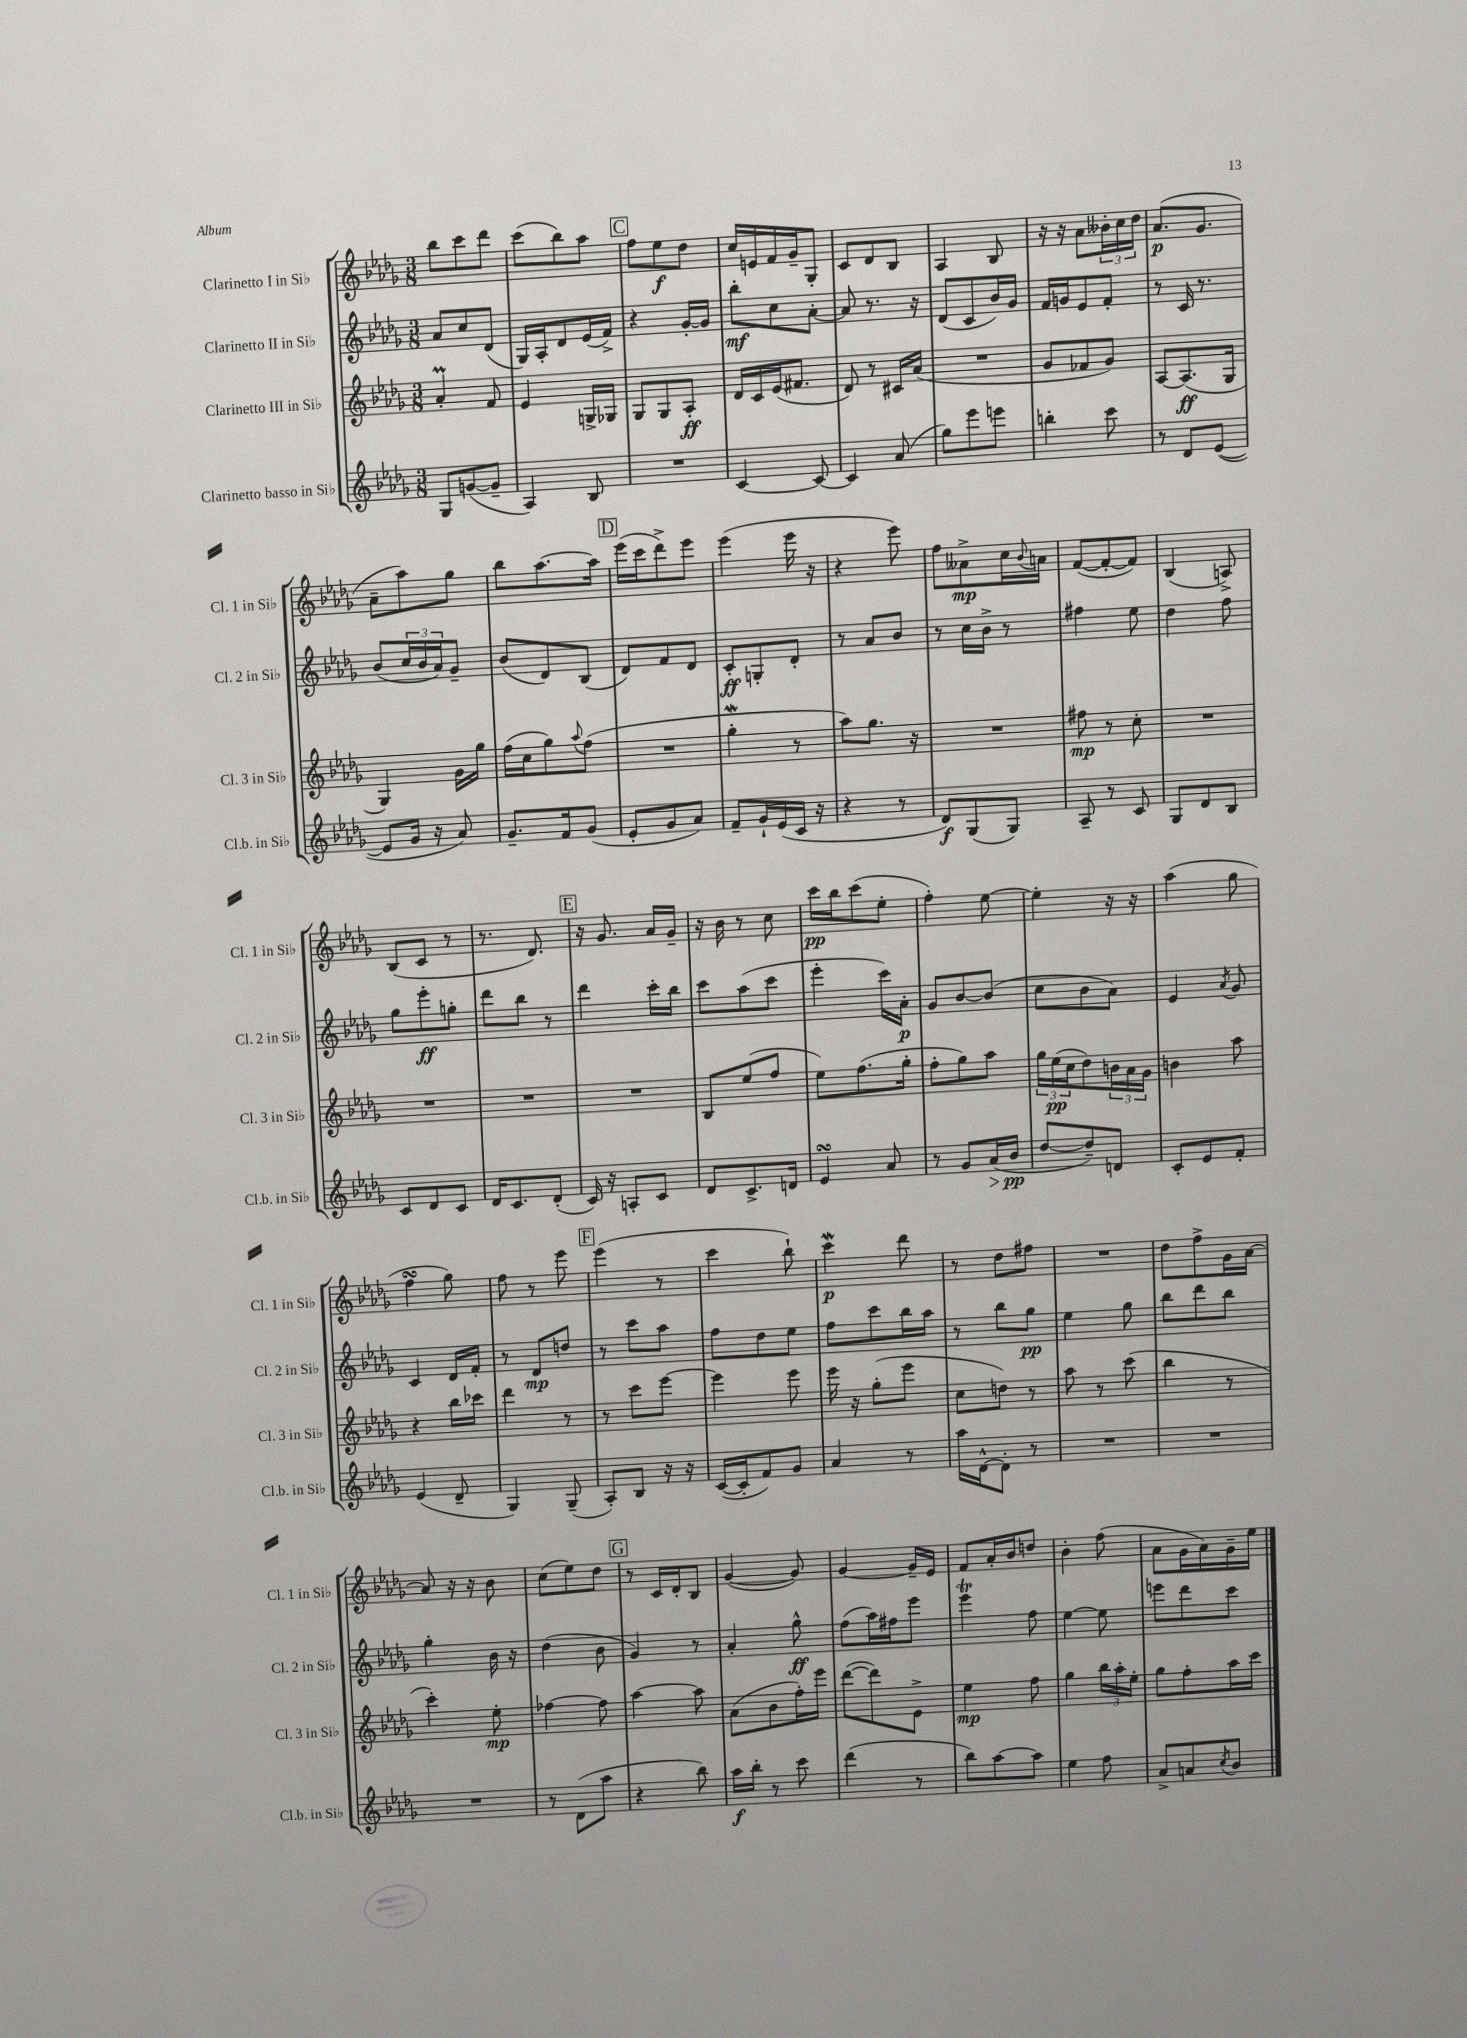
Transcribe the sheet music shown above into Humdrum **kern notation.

**kern	**kern	**kern	**kern
*staff4	*staff3	*staff2	*staff1
*clefG2	*clefG2	*clefG2	*clefG2
*k[b-e-a-d-g-]	*k[b-e-a-d-g-]	*k[b-e-a-d-g-]	*k[b-e-a-d-g-]
*M3/8	*M3/8	*M3/8	*M3/8
8G-	4a-'	8a-	8bb-
([8g	.	8cc	8ccc
8g~]	8f	(8d-	8ddd-
=	=	=	=
4A-)	4e-	16G-)	(8ccc
.	.	16A-'	.
.	.	8d-	8bb-)
8B-	16G^	(16e-	8aa-
.	16G-	16f^)	.
=	=	=	=
4.r	8G-	4r	8ff
.	8G-	.	8ee-
.	8A-'	[16g-'	8dd-
.	.	16g-]	.
=	=	=	=
[4c	16d-	8bb-'	16cc
.	16c	.	16e
.	(16e-	8cc	16f
.	8.f#	.	16g-~
8c_	.	[8a-'	8G-'
=	=	=	=
4c]	8d-)	8a-]	8c
.	8r	8.r	8d-
(8a-	16c#	.	8B-
.	(16a-	16r	.
=	=	=	=
8gg-)	4.r	(8d-	4A-
8eee-	.	8c	.
8eee	.	16b-)	8B-
.	.	16g-	.
=	=	=	=
4bb'	8g-	16f	16r
.	.	16g	16r
.	8f-	8e-	8a-
8ccc	8g-)	8f'	24b--'
.	.	.	24cc
.	.	.	24dd-
=	=	=	=
8r	[8A-	8r	(8.a-
8d-	(8.A-]	16c	.
.	.	8.r	8.g-
([8e-	.	.	.
.	16G-	.	.
=	=	=	=
8e-]	4G-)	(8b-	8a-~
16g-	.	24cc	8aa-)
.	.	24b-	.
16r	.	.	.
.	.	24a-)	.
8a-)	16g-	8g-~	8gg-
.	16gg-	.	.
=	=	=	=
8.g-~	(16ff	(8b-	8bb-
.	16cc	.	.
.	8gg-)	8d-)	[8.aa-
16f	.	.	.
.	8qqaa-	.	.
(8g-	(8ff	(8B-	.
.	.	.	16aa-]
=	=	=	=
8e-'	4.r	8d-)	(16eee-
.	.	.	16ccc
8g-	.	8f	8ddd-^)
8a-)	.	8d-	8eee-
=	=	=	=
8f~	4gg-'	8c'	(4eee-
16g-`	.	8G'	.
(16e-	.	.	.
16c	8r	8d-'	16eee-
16r	.	.	16r
=	=	=	=
4r	8aa-)	8r	4r
.	8.gg-	8a-	.
8r	.	8b-	8eee-)
.	16r	.	.
=	=	=	=
8d-)	4.r	8r	8ff
(8G-	.	16cc	8a--^
.	.	16b-^	.
8G-)	.	8r	16cc
.	.	.	8qqb-
.	.	.	16a
=	=	=	=
8A-~	8ff#	4ff#	([8f
8r	8r	.	8f'_
8c	8cc'	8ee-	8f])
=	=	=	=
8G-	4.r	4dd-	(4B-
8d-	.	.	.
8B-	.	8ff	8A^)
=	=	=	=
8c	4.r	8gg-	(8B-
8d-	.	8eee-'	8c
8c	.	8gg'	8r
=	=	=	=
16d-	4.r	8ddd-	8.r
8.c	.	.	.
.	.	8bb-	.
.	.	.	8.d-)
(8d-'	.	8r	.
=	=	=	=
16c)	4.r	4ddd-	16r
16r	.	.	8.g-
8A'	.	.	.
8c	.	16ccc'	16a-
.	.	16bb-	16g-~
=	=	=	=
8d-	8B-	8ccc	16r
.	.	.	16b-
8.c^	(8ee-	(8aa-	8r
.	8ff	8ccc	8cc
16d	.	.	.
=	=	=	=
4e-	8ee-)	4eee-'	16ccc
.	.	.	16bb-
.	(8.ff	.	(8ccc
8a-	.	16ccc)	8ee-'
.	16gg-'	16a-'	.
=	=	=	=
8r	8ff'	8g-	4ff')
8g-	8gg-)	[8b-	.
(16a-	8aa-	(8b-]	[8ee-
16b-	.	.	.
=	=	=	=
[8dd-	24gg-	8cc	4ee-']
.	(24ee-	.	.
.	24cc	.	.
8dd-~])	8dd-)	8b-	.
8d	24b	8a-)	16r
.	24a-	.	.
.	.	.	16r
.	24g-	.	.
=	=	=	=
8c'	4b	4e-	(4aa-
8e-	.	.	.
.	.	8qa-	.
8f'	8aa-	8g-	8gg-
=	=	=	=
(4e-	4r	4c	4ff
8d-~	16bb-	16d-	8gg-)
.	16ccc-	16f'	.
=	=	=	=
4G-)	4ddd-	8r	8ff
.	.	8d-	8r
(8G-~	8r	8dd	8eee-
=	=	=	=
8A-')	8r	8r	(4eee-
8B-	8ccc	8ccc	.
16r	[8eee-	8aa-	8r
16r	.	.	.
=	=	=	=
([16c	4eee-]	8ff	4ccc
16c']	.	.	.
8f)	.	8dd-	.
8g-	8eee-	8ee-	8bb-`)
=	=	=	=
4a-	16eee-	8ff	4ccc
.	16r	.	.
.	(8gg-'	8ccc	.
8r	8eee-	16bb-	8ddd-
.	.	16aa-	.
=	=	=	=
16aa-	8cc	8r	8r
[16d-^^	.	.	.
8d-']	8dd)	8bb-	8dd-
8r	8r	8gg-	8ff#
=	=	=	=
4.r	8aa-	4ee-	4.r
.	8r	.	.
.	(8ccc	8gg-	.
=	=	=	=
4.r	4bb-	8bb-	8dd-
.	.	8ddd-	8ff^
.	8r	8bb-	16g-
.	.	.	[16a-
=	=	=	=
4.r	4ccc')	4gg-'	8a-]
.	.	.	16r
.	.	.	16r
.	8ee-'	16b-	8b-
.	.	16r	.
=	=	=	=
8r	[4ff-	(4dd-	(8cc
(8d-	.	.	8ee-)
8aa-	8ff-]	8b-	8dd-
=	=	=	=
4r	[4aa-	4g-)	8r
.	.	.	16c
.	.	.	16d-'
8bb-)	8aa-]	8r	8B-
=	=	=	=
16aa-	(8a-	4a-'	([4g-
16bb-'	.	.	.
8r	8b-	.	.
8ccc	16ff')	8gg-^^	8g-])
.	16eee-	.	.
=	=	=	=
(4ddd-	([8ddd-	(8ff	[4g-
.	8ddd-])	16aa-)	.
.	.	16ff#	.
8r	8e-^	8eee-	16g-~]
.	.	.	16e-
=	=	=	=
8bb-)	4ee-	4eee-	8f
[8aa-	.	.	16a-'
.	.	.	16b-
8aa-]	8ff	8ff	8dd
=	=	=	=
4ee-	4gg-	[4ee-	4b-'
8ff	24bb-	8ee-]	(8ff
.	24aa-'	.	.
.	24ee-'	.	.
=	=	=	=
8a-^	8gg-	8eee	8a-
8a	8ff'	8ddd-	16g-
.	.	.	16a-)
8qcc	.	.	.
8b-	16aa-	8ccc	16g-~
.	16ccc	.	16ee-
==	==	==	==
*-	*-	*-	*-
